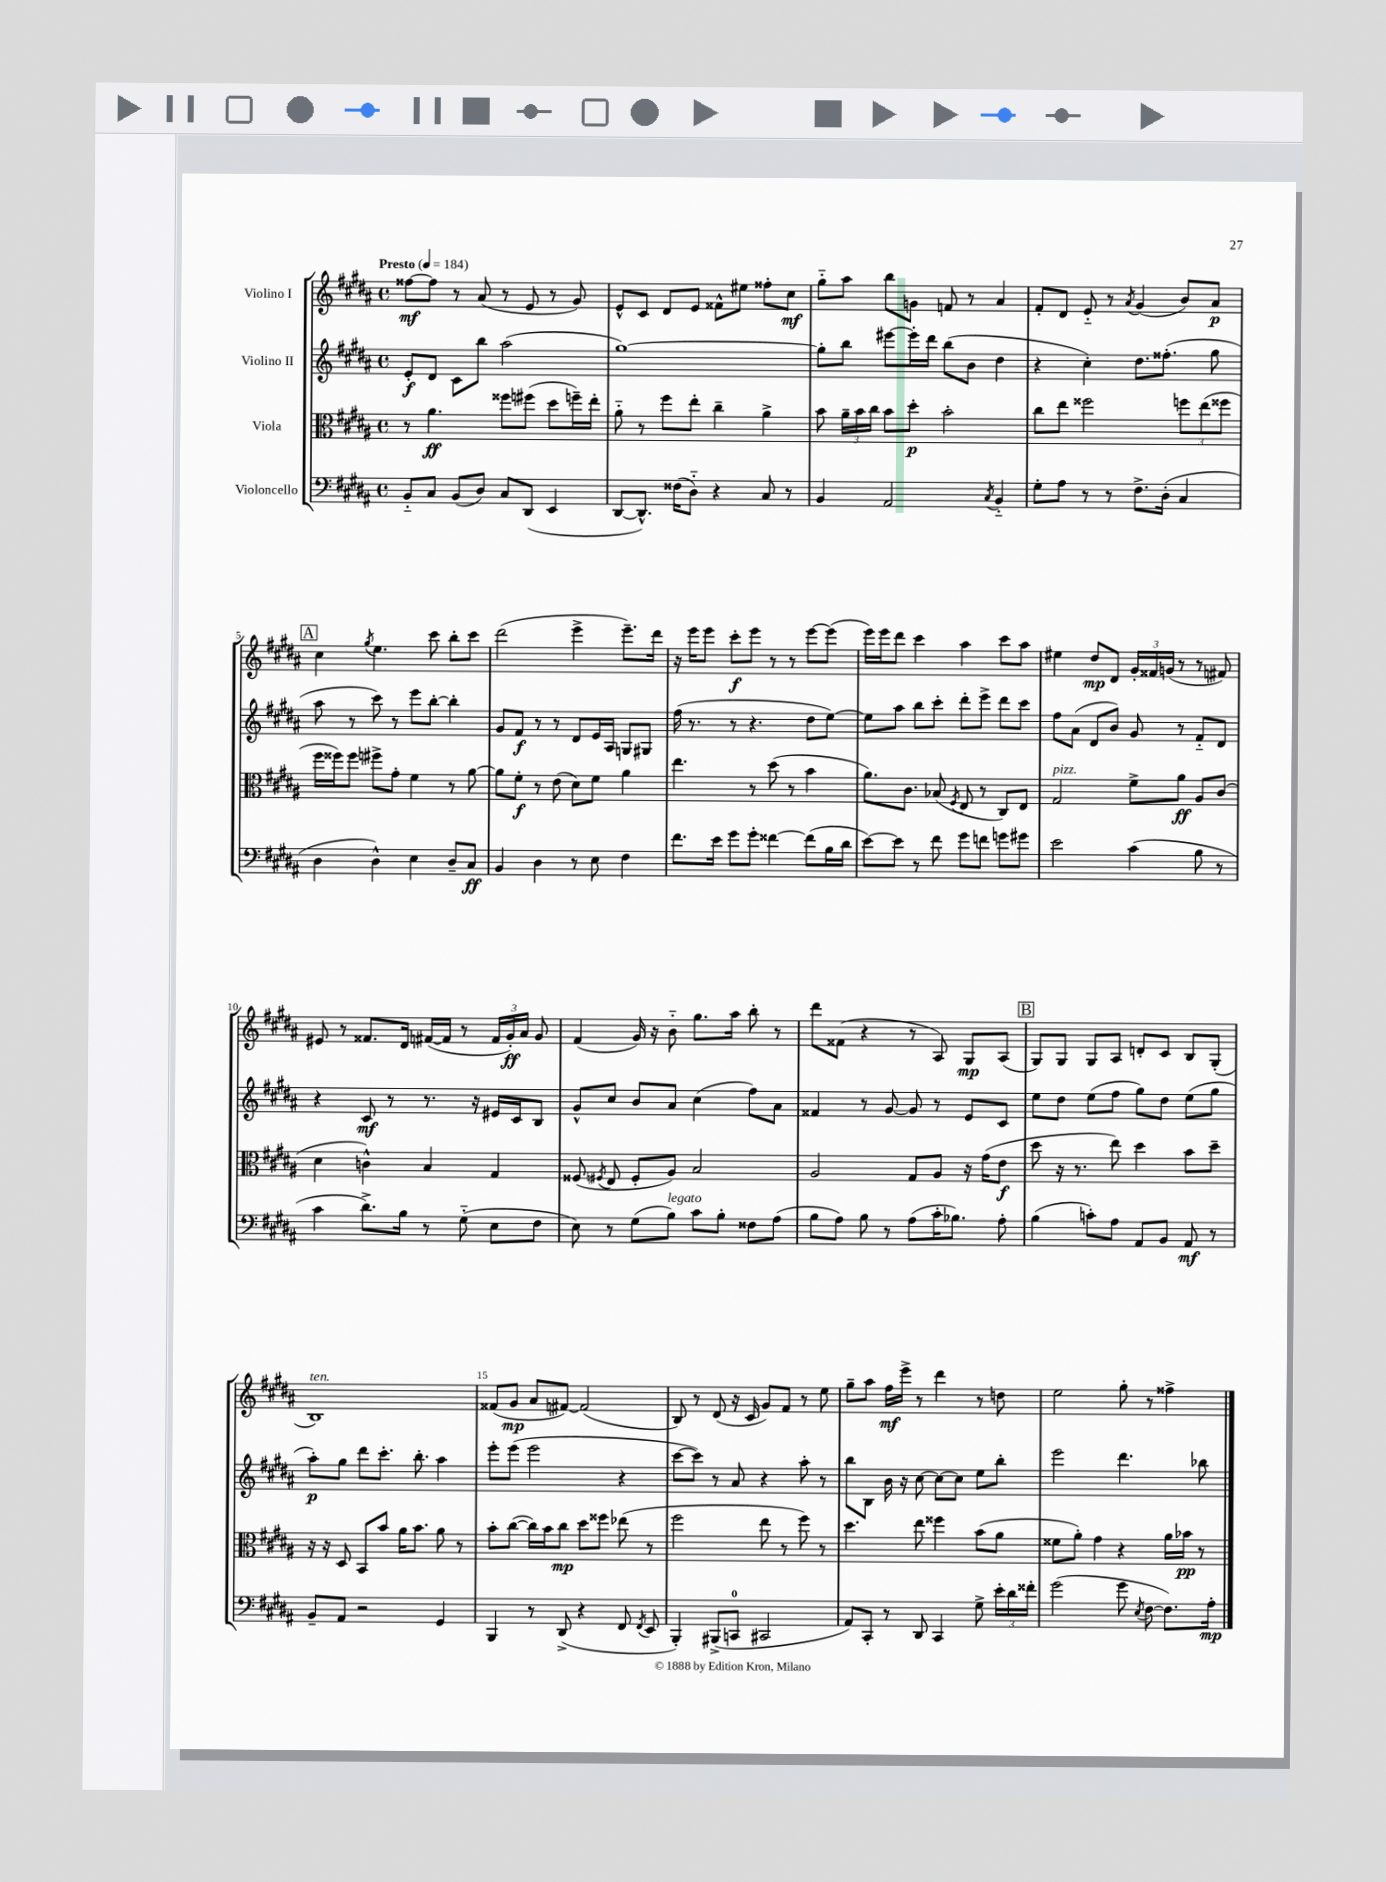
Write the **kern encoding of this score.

**kern	**kern	**kern	**kern
*staff4	*staff3	*staff2	*staff1
*clefF4	*clefC3	*clefG2	*clefG2
*k[f#c#g#d#a#]	*k[f#c#g#d#a#]	*k[f#c#g#d#a#]	*k[f#c#g#d#a#]
*M4/4	*M4/4	*M4/4	*M4/4
*met(c)	*met(c)	*met(c)	*met(c)
*MM184	*MM184	*MM184	*MM184
8BB'~/L	8r	8e'/L	[8ff##\L
8C#/J	4.a#\	8d#/J	8ff##\]J
(8BB/L	.	8c#\L	8r
8D#/J)	.	8bb\J	(8a#/
8C#/L	8ff##\L	(2aa#\	8r
(8DD#/J	(8ff#\J	.	8e/
4EE/	8dd#\L	.	8r
.	16ff~\L)	.	8g#/)
.	16ee'\JJ	.	.
=	=	=	=
[8DD#/L	8a#'~\	[1gg#)	8e^^/L
8.DD#^^/]J)	8r	.	8c#/J
.	8ff#\L	.	8d#/L
(16F##\LK	.	.	.
8D#'~\J)	8ee'\J	.	8e/J
4r	4cc#~\	.	8f##^^\L
.	.	.	8ee#\J
8C#/	4a#^\	.	8ff##'\L
8r	.	.	8cc#\J
=	=	=	=
4BB/	8b\	8gg#'\]L	8gg#'~\L
.	24a#~\LL	8bb\J	8aa#\J
.	24b\	.	.
.	24cc#\JJ	.	.
2AA#/	8b\L	[8eee#\L	8bb\L
.	8dd#'\J	16eee#'\]L	8g\J
.	.	16ddd#\JJ	.
.	2b'\	(8bb\L	8f/
.	.	8b\J	8r
8qC#/	.	.	.
4BB'~/	.	4dd#\	4a#/
=	=	=	=
8G#'\L	8cc#\L	4r	8f#'/L
8A#\J	8ee\J	.	8d#/J
8r	2ff##\	4cc#'\)	8e'~/
8r	.	.	8r
.	.	.	8qa#/
8.F#^\L	.	8.dd#\L	(4g#/
(16D#'\Jk	.	(8.ff##'\J	.
4C#/	12ff\L	.	8b/L)
.	(12ee\	.	.
.	.	8gg#\	8a#/J
.	12ff##\J	.	.
=	=	=	=
4D#\	16ff#\LL	8aa#\	4cc#\
.	16ff##\J)	.	.
.	8ff##\J	8r	.
.	.	.	8qgg#/
4D#^^\)	8ff#^\L	8ccc#\)	4.ee\
.	8g#'\J	8r	.
4E\	4f#\	8eee\L	.
.	.	[8bb'\J	8ccc#\
8D#~/L	8r	4bb'\]	8bb'\L
8C#/J	[8a#\	.	8ccc#\J
=	=	=	=
4BB/	8a#\]L	8g#/L	(2ddd#\
.	8f#'\J	8f#/J	.
4D#\	8r	8r	.
.	(8e\	8r	.
8r	8d#\L)	8d#/L	4eee^\
8E\	8f#\J	16e/L	.
.	.	16A#/JJ	.
4F#\	4a#\	8G/L	8.eee~\L)
.	.	8G#/J	.
.	.	.	16ddd#\Jk
=	=	=	=
8.f#\L	4.ee\	(16ff#\	16r
.	.	8.r	16eee\LK
.	.	.	8eee\J
16e\Jk	.	.	.
8g#\L	.	8r	8ccc#'\L
8g#'\J	8r	4.r	8eee\J
[4f##\	(8dd#\	.	8r
.	8r	.	8r
(8f##\]L	4b\	8dd#\L	[8eee\L
16B\L	.	[8ee\J)	(8eee\]J
16d#\JJ	.	.	.
=	=	=	=
[8e\L)	8.a#\L)	8ee\]L	16eee\LL)
.	.	.	16eee\J
8e\]J	.	8aa#\J	8ddd#\J
.	8.c#\J	.	.
8r	.	8bb\L	4ccc#\
8f#\	(8B-/	8ccc#'\J	.
.	8qF#/	.	.
8g#\L	8E/	8ddd#'\L	4aa#\
8f\J	8r	8eee^\J	.
8g\L	8C#/L)	8ddd#\L	8ccc#\L
8g#\J	8E/J	8ccc#\J	8aa#\J
=	=	=	=
2e\	2G#/	8ff#\L	4ee#\
.	.	(8a#\J	.
.	.	8d#/L	8dd#/L
.	.	8b/J)	8d#/J
(4c#\	8f#^\L	8g#/	24g#'/LL
.	.	.	24f##/
.	.	.	(24g/JJ
.	8a#\J	8r	8r
8B\	8A#/L	8f#'~/L	8r
8r	(8c#/J	8d#/J	8f#/)
=	=	=	=
4c#\	4d#\	4r	8e#/
.	.	.	8r
8.d#^\L)	4c^^\)	8c#/	8.f##/L
.	.	8r	.
16B\Jk	.	.	16d#/Jk
8r	4B/	8.r	([16f#/LL
.	.	.	16f#/]JJ
(8G#'~\	.	.	8r
.	.	16r	.
8E\L	4G#/	16e#/LL	24f#/LL
.	.	.	24g#'/)
.	.	16c#/J	.
.	.	.	24a#/JJ
8F#\J	.	8B/J	8g#/
=	=	=	=
8E\)	(8F##/	8g#^^/L	(4f#/
.	8qF#/	.	.
8r	8E/	8cc#/J	.
(8G#\L	8F#'/L	8b/L	16g#/)
.	.	.	16r
8B\J)	8A#/J)	8a#/J	8b'~\
8c#\L	2B/	(4cc#\	8.gg#\L
8B'\J	.	.	.
.	.	.	16aa#\Jk
8F##\L	.	8ff#\L)	8bb'\
(8A#\J	.	8a#\J	8r
=	=	=	=
8B\L	2A#/	4f##/	8ddd#\L
8A#\J)	.	.	(8f##\J
8B\	.	8r	4r
8r	.	[8g#/	.
(8A#\L	8G#/L	8g#/]	8r
16c#'\K	8A#/J	8r	8A#/)
8.B-\J)	.	.	.
.	16r	8e/L	8G#/L
.	(16g#\LK	.	.
8A#'\	8e\J	8c#/J	(8A#/J
=	=	=	=
(4B\	8dd#\	8ee\L	8G#/L)
.	16r	8dd#\J	8G#/J
.	8.r	.	.
8c'\L)	.	(8ee\L	8G#/L
8A#\J	8ee\)	8ff#\J	8A#/J
8AA#/L	4dd#\	8gg#\L)	8d'/L
8BB/J	.	8dd#\J	8c#/J
8AA#/	8b\L	(8ee\L	8B/L
8r	8dd#~\J	8gg#\J	(8G#'/J
=	=	=	=
8BB~/L	16r	8aa#'\L)	1B)
.	16r	.	.
8AA#/J	8D#/	8gg#\J	.
2r	8BB/L	8ddd#\L	.
.	8b/J	8.ccc#'\J	.
.	16a#\LK	.	.
.	8.b\J	8.bb'\	.
4GG#/	8a#\	4aa#\	.
.	8r	.	.
=	=	=	=
4BBB/	8b'\L	8eee'\L	(8f##/L
.	([8cc#\J	(8eee\J	8g#/J
8r	16cc#\]LL)	2eee\	8a#/L
.	16b\J	.	.
(8DD#^/	8cc#\J	.	[8f#/J)
4r	8dd#\L	.	(2f#/]
.	8ff##\J	.	.
8FF#/	(8ee-\	4r	.
8qFF#/	.	.	.
8EE/	8r	.	.
=	=	=	=
4BBB'/)	2ff#\	[8ccc#\L	8B/)
.	.	8ccc#\]J)	8r
(8BBB#^/L	.	8r	(8d#/
8CC/J	.	8a#/	16r
.	.	.	16c#/
2CC#/	8ee\	4r	8g#/L)
.	8r	.	8f#/J
.	8ff#\)	8aa#'\	8r
.	8r	8r	8ee\
=	=	=	=
8AA#/L)	4.dd#\	8bb\L	8gg#~\L
8CC#'/J	.	8B\J	8aa#\J
8r	.	16b\	16ff#\LL
.	.	16r	16eee^\JJ
8DD#/	8ee\	[8cc#\	8r
4CC#/	4ff##\	8cc#\_L	4ddd#\
.	.	8cc#\]J	.
8G#^\	(8b\L	8ee\L	8r
24e'\LL	8a#\J	8bb'\J	8dd\
24d#\	.	.	.
24f##'\JJ	.	.	.
=	=	=	=
(2g#\	8f##\L	2eee\	2ee\
.	8a#'\J)	.	.
.	4g#\	.	.
8g#\	4r	4.ddd#\	8gg#'\
8qE/	.	.	.
[8F#\	.	.	8r
8.F#\]L)	16a#\LL	.	4ff##^\
.	16b-\JJ	.	.
.	8r	8bb-\	.
16A#'\Jk	.	.	.
==	==	==	==
*-	*-	*-	*-
